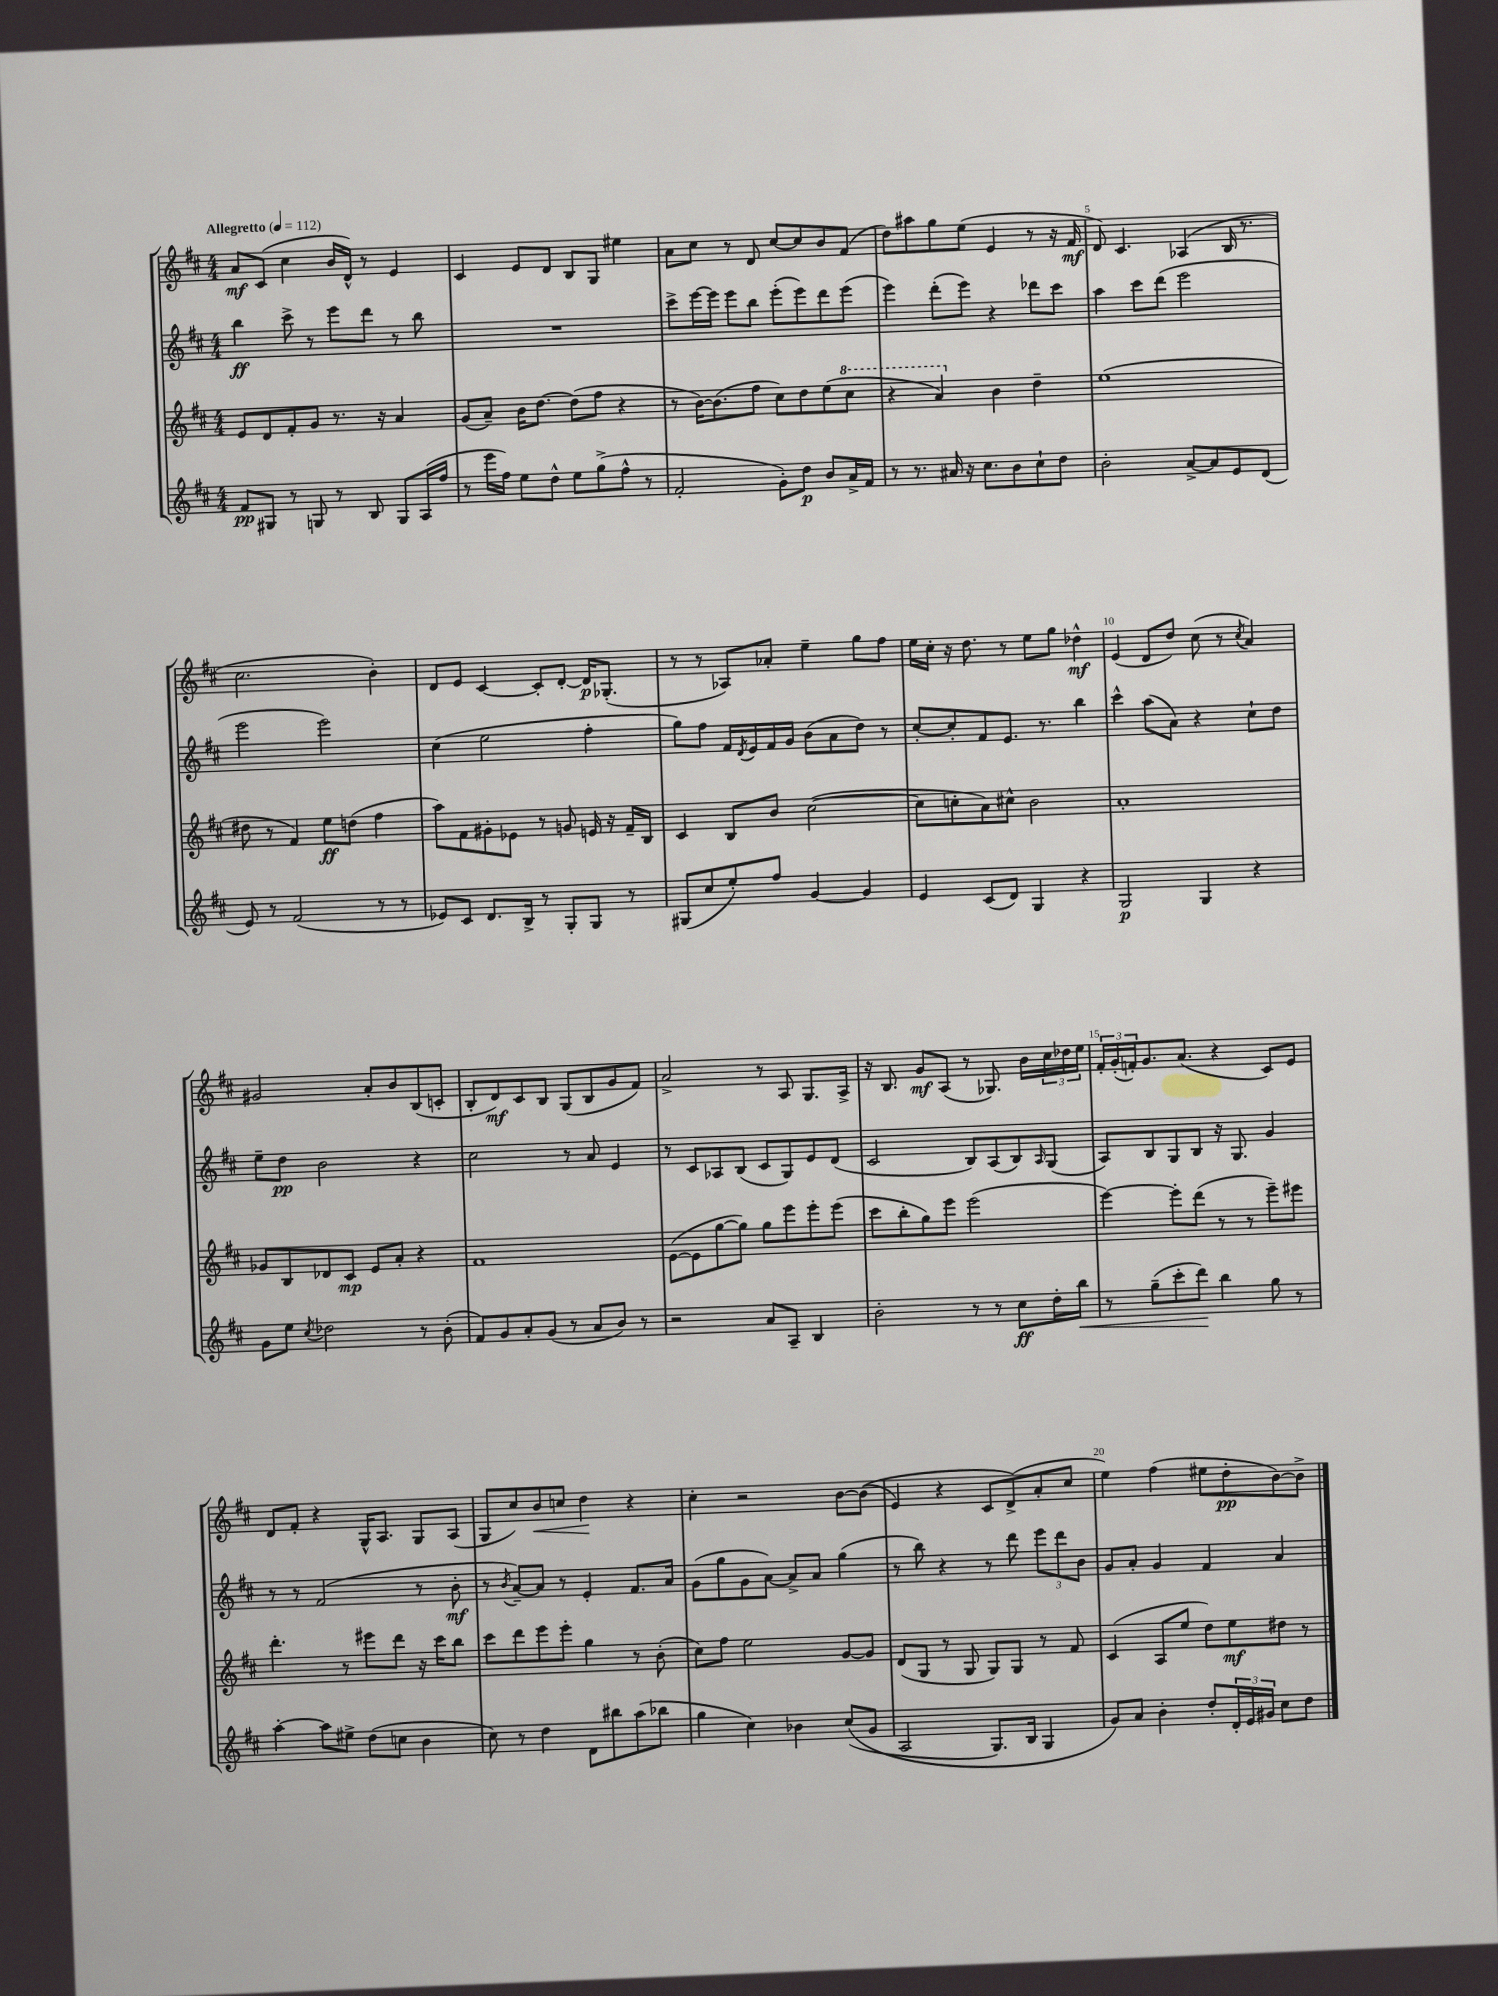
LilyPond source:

<<
\new StaffGroup <<
\new Staff = "s0" {
    \clef treble \key d \major \numericTimeSignature \time 4/4 \tempo "Allegretto" 4 = 112
    a'8\mf cis'8( cis''4 b'16 d'16-^) r8 e'4 |
    cis'4 e'8 d'8 b8 g8 eis''4 |
    a'8 cis''8 r8 d'8 cis''8~ cis''8 b'8 fis'8( |
    d''8) ais''8 g''8 e''8( e'4 r8 r16 fis'16\mf |
    d'8) cis'4. aes4( b16 r8. |
    cis''2. b'4-.) |
    d'8 e'8 cis'4~ cis'8-. d'8~-. d'16\p ges8.-.( |
    r8 r8 aes8) aes'8-. e''4-- g''8 fis''8 |
    e''16 cis''16-. r16 d''8. r8 e''8 g''8 des''4-^\mf |
    e'4( d'8 d''8) cis''8( r8 \acciaccatura { cis''8 } a'4) |
    gis'2 a'8-. b'8 b8( c'8-. |
    b8-. d'8\mf) cis'8 b8 g8( b8 g'8 fis'8) |
    a'2-> r8 a8 g8. a16-> |
    r16 b8. g'8\mf a8( r8 ges8.) b'16 \tuplet 3/2 { cis''16 des''16 e''16 } |
    \tuplet 3/2 { fis'16-. g'16-.( f'16-.) } g'8. a'8.( r4 cis'8) e'8 |
    d'8 fis'8-. r4 g16-^ a8. g8 a8( |
    g8 cis''8) b'8\< c''8 d''4\! r4 |
    cis''4-. r2 b'8~ b'8(\( |
    e'4) r4 cis'8 d'8->(\) a'8-. cis''8 |
    e''4) fis''4( eis''8 d''8-.\pp b'8~) b'8-> \bar "|." |
}
\new Staff = "s1" {
    \clef treble \key d \major \numericTimeSignature \time 4/4
    b''4\ff cis'''8-> r8 e'''8 d'''8 r8 b''8 |
    R1 |
    cis'''8-> e'''16~ e'''16 e'''8 b''8 e'''8-.( e'''8) d'''8 e'''8( |
    e'''4) d'''8-.( e'''8) r4 des'''8 cis'''8 |
    a''4 cis'''8 d'''8( e'''2 |
    e'''2 e'''2) |
    cis''4( e''2 fis''4-. |
    g''8) fis''8 fis'16 \acciaccatura { d'8 } e'16 fis'16 g'16 b'8( a'8 d''8) r8 |
    cis''8~-. cis''8-. fis'8 e'8. r8. b''4 |
    cis'''4-^ a''8( a'8) r4 cis''8-! d''8 |
    e''8-- d''8\pp b'2 r4 |
    cis''2 r8 a'8 e'4 |
    r8 cis'8 aes8 b8( cis'8 g8) e'8 d'8( |
    cis'2 b8) a8( b8) \grace { a16 } g8( |
    a8) b8 g8 b8 r16 g8. g'4 |
    r8 r8 fis'2( r8 b'8-.\mf |
    r8 \acciaccatura { b'8 } a'8~--) a'8 r8 e'4-. fis'8. a'16 |
    g'8( g''8 g'8 a'8~) a'8-> a'8 g''4( |
    r8 b''8) r4 r8 d'''8 \tuplet 3/2 { e'''8 d'''8 b'8 } |
    g'8 a'8-. g'4 fis'4 a'4 \bar "|." |
}
\new Staff = "s2" {
    \clef treble \key d \major \numericTimeSignature \time 4/4
    e'8 d'8 fis'8-. g'8 r8. r16 a'4 |
    g'8( a'8--) b'16 d''8.~ d''8( fis''8 r4 |
    r8 b'16~) b'8.( fis''8 cis''8) d''8 e''8( \ottava #1 cis'''8 |
    r4 a''4) \ottava #0 b'4 d''4-- |
    e''1( |
    dis''8 r8 fis'4) e''8\ff d''8( fis''4 |
    a''8) fis'8 gis'8-. ees'8 r8 g'8 e'16 r16 fis'16-- b16 |
    cis'4 b8 b'8 cis''2~( |
    cis''8 c''8-. a'8) cis''8-^ b'2 |
    a'1-. |
    ges'8 b8 des'8 cis'8\mp e'8 a'8-. r4 |
    fis'1 |
    e'8~( e'8 g''8~ g''8) g''8 e'''8 e'''8-. e'''8( |
    cis'''8 b''8-. g''8) e'''8 e'''2( |
    e'''4~) e'''8-. d'''8( r8 r8 e'''8--) eis'''8 |
    d'''4.-. r8 eis'''8 d'''8 r16 cis'''16 b''8 |
    cis'''8 d'''8 e'''8 e'''8-. g''4 r8 b'8-.( |
    cis''8) fis''8 e''2 g'8~ g'8 |
    d'8( g8 r8 g8 g8) g8 r8 fis'8 |
    cis'4( a8 e''8 d''8) e''8\mf dis''8 r8 \bar "|." |
}
\new Staff = "s3" {
    \clef treble \key d \major \numericTimeSignature \time 4/4
    fis'8\pp gis8 r8 g8 r8 b8 g8 a16( fis''16 |
    r8 e'''16 fis''16) e''8 d''8-^ e''8 g''8->( fis''8-^ r8 |
    fis'2-. g'8-.) d''8\p b'8 a'16-> fis'16 |
    r8 r8. ais'16 r16 cis''8. b'8 cis''8-! d''8 |
    b'2-. a'8~-> a'8 e'8 d'8( |
    e'8) r8 fis'2( r8 r8 |
    ees'8) cis'8 d'8. b16-> r8 g8-. g8 r8 |
    gis8( cis''8 e''8-.) fis''8 g'4~ g'4 |
    e'4 cis'8( d'8) g4 r4 |
    g2\p g4 r4 |
    g'8 e''8 \acciaccatura { cis''8 } des''2 r8 b'8-.( |
    fis'8) g'8 a'8-. g'8( r8 a'8 b'8) r8 |
    r2 a'8 a8-- b4 |
    b'2-. r8 r8 cis''8\ff d''16-. b''16\< |
    r8 g''8--( cis'''8-. d'''8\!) b''4 g''8 r8 |
    a''4~-. a''8 eis''8-> d''8( c''8 b'4 |
    cis''8) r8 d''4 d'8 bis''8 a''8( bes''8 |
    g''4 cis''4) bes'4 cis''8(\( g'8 |
    a2 g8.) b16 g4 |
    g'8\) a'8 b'4-. d''8-. \tuplet 3/2 { d'16-. e'16 gis'16 } cis''8 d''8 \bar "|." |
}
>>
>>
\layout { \context { \Score \override BarNumber.break-visibility = ##(#f #t #t) barNumberVisibility = #(every-nth-bar-number-visible 5) } }
